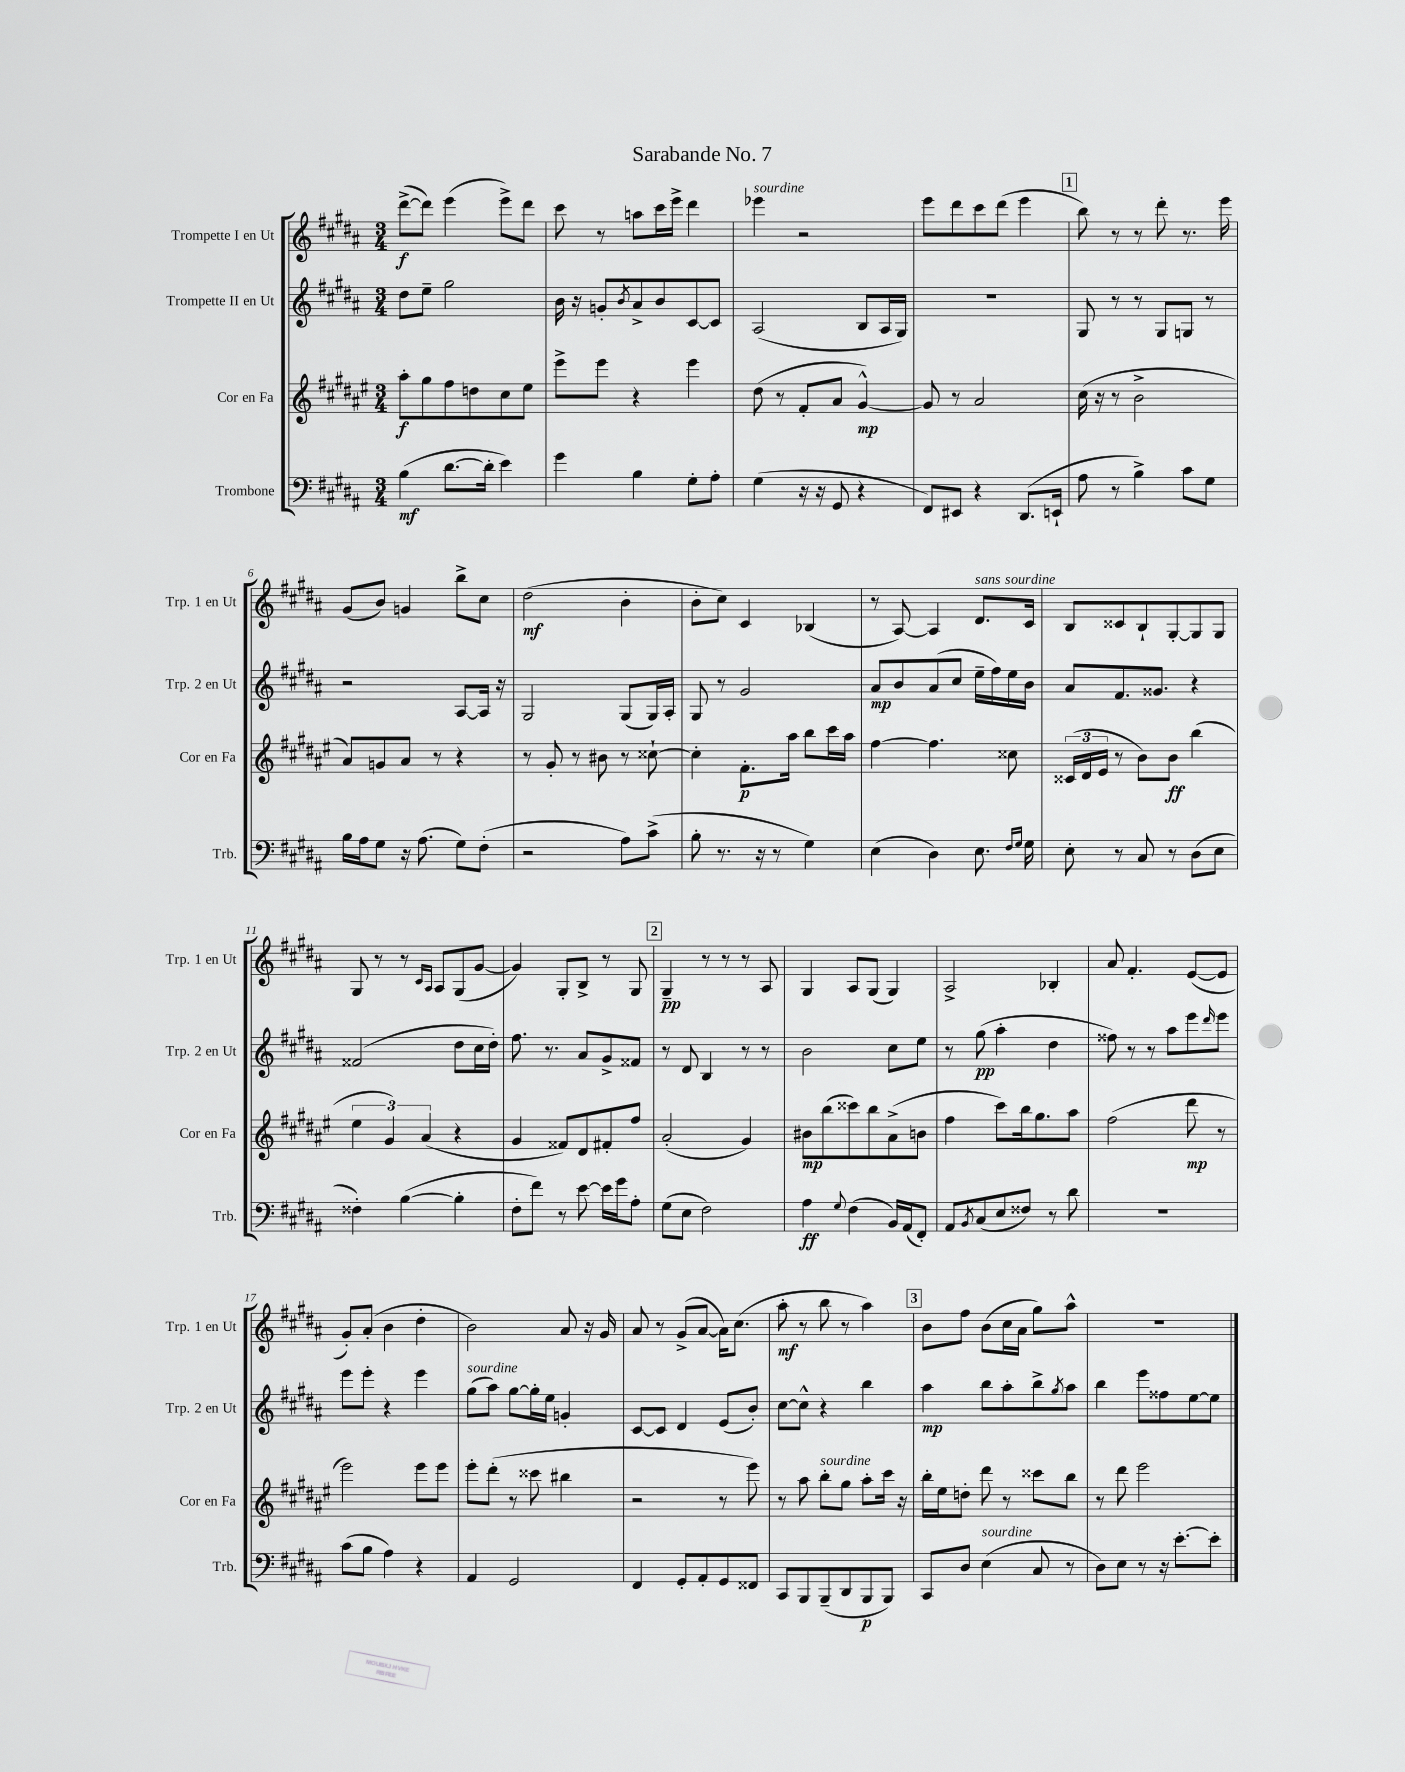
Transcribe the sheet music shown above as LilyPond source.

\header { title = "Sarabande No. 7" }
<<
\new StaffGroup <<
\new Staff = "s0" \with { instrumentName = "Trompette I en Ut" shortInstrumentName = "Trp. 1 en Ut" } {
    \clef treble \key b \major \numericTimeSignature \time 3/4
    dis'''8~->\f( dis'''8) e'''4( e'''8->) dis'''8 |
    cis'''8 r8 a''8 cis'''16 e'''16-> dis'''4 |
    ees'''4^\markup { \italic "sourdine" } r2 |
    e'''8 dis'''8 cis'''8 dis'''8( e'''4 |
    \mark \markup { \box "1" } b''8) r8 r8 dis'''8-. r8. e'''16 |
    gis'8( b'8) g'4 b''8-> cis''8 |
    dis''2\mf( b'4-. |
    b'8-. cis''8) cis'4 bes4( |
    r8 ais8~) ais4 dis'8.^\markup { \italic "sans sourdine" } cis'16 |
    b8 cisis'8 b8-! gis8~-. gis8 gis8 |
    gis8 r8 r8 \grace { cis'16 ais16 } ais8 gis8( gis'8~ |
    gis'4) gis8-. b8-> r8 gis8 |
    \mark \markup { \box "2" } gis4--\pp r8 r8 r8 ais8 |
    gis4 ais8 gis8( gis4) |
    ais2-> bes4-. |
    ais'8 fis'4.-. e'8~( e'8 |
    gis'8-.) ais'8-.( b'4 dis''4-. |
    b'2) ais'8 r16 gis'16 |
    ais'8 r8 gis'8->( ais'8~ ais'16) cis''8.( |
    ais''8-.\mf r8 b''8 r8 ais''4) |
    \mark \markup { \box "3" } b'8 fis''8 b'8( cis''16 ais'16 gis''8) ais''8-^ |
    R2. \bar "|." |
}
\new Staff = "s1" \with { instrumentName = "Trompette II en Ut" shortInstrumentName = "Trp. 2 en Ut" } {
    \clef treble \key b \major \numericTimeSignature \time 3/4
    dis''8 e''8-- gis''2 |
    b'16 r16 g'8-. \acciaccatura { b'8 } ais'8-> b'8 cis'8~ cis'8 |
    ais2( b8 ais16 gis16) |
    R2. |
    \mark \markup { \box "1" } gis8 r8 r8 gis8 g8 r8 |
    r2 ais8~ ais16 r16 |
    gis2 gis8( gis16) ais16-. |
    gis8 r8 gis'2 |
    ais'8\mp b'8 ais'8( cis''8 e''16-- fis''16) e''16 b'16 |
    ais'8 fis'8. gisis'8. r4 |
    fisis'2( dis''8 cis''16 dis''16-.) |
    fis''8. r8. ais'8 gis'8-> fisis'8 |
    \mark \markup { \box "2" } r8 dis'8 b4 r8 r8 |
    b'2 cis''8 e''8 |
    r8 gis''8\pp( ais''4-. dis''4 |
    fisis''8) r8 r8 ais''8 e'''8 \grace { dis'''16 } e'''8 |
    e'''8 e'''8-. r4 e'''4 |
    gis''8^\markup { \italic "sourdine" }( ais''8) gis''8~ gis''16-. e''16 g'4-. |
    cis'8~ cis'8 dis'4 e'8( b'8-.) |
    cis''8~ cis''8-^ r4 b''4 |
    \mark \markup { \box "3" } ais''4\mp b''8 ais''8-. b''8-> \acciaccatura { gis''8 } ais''8 |
    b''4 e'''8 fisis''8 e''8~ e''8 \bar "|." |
}
\new Staff = "s2" \with { instrumentName = "Cor en Fa" shortInstrumentName = "Cor en Fa" } {
    \clef treble \key fis \major \numericTimeSignature \time 3/4
    ais''8-.\f gis''8 fis''8 d''8 cis''8 eis''8 |
    eis'''8-> eis'''8 r4 eis'''4 |
    dis''8( r8 fis'8-. ais'8 gis'4~-^\mp) |
    gis'8 r8 ais'2 |
    \mark \markup { \box "1" } cis''16( r16 r8 b'2-> |
    ais'8) g'8 ais'8 r8 r4 |
    r8 gis'8-. r8 bis'8 r8 cisis''8~-! |
    cisis''4-. fis'8.-.\p ais''16 b''8 cis'''16 ais''16 |
    fis''4~ fis''4. cisis''8 |
    \tuplet 3/2 { cisis'16( dis'16 eis'16 } r8 b'8) b'8\ff b''4( |
    \tuplet 3/2 { eis''4 gis'4) ais'4( } r4 |
    gis'4 fisis'8) dis'8 fis'8-. fis''8 |
    \mark \markup { \box "2" } ais'2-.( gis'4) |
    bis'8\mp b''8( cisis'''8) b''8 ais'8->( b'8 |
    fis''4 cis'''8) b''16 gis''8. ais''8 |
    fis''2( dis'''8\mp r8 |
    eis'''2) eis'''8 eis'''8 |
    eis'''8-. dis'''8-.( r8 cisis'''8 bis''4 |
    r2 r8 eis'''8) |
    r8 ais''8 b''8-.^\markup { \italic "sourdine" } gis''8 ais''8-. cis'''16 r16 |
    \mark \markup { \box "3" } b''16-. eis''16 d''8-. dis'''8 r8 cisis'''8 b''8 |
    r8 dis'''8 eis'''2 \bar "|." |
}
\new Staff = "s3" \with { instrumentName = "Trombone" shortInstrumentName = "Trb." } {
    \clef bass \key b \major \numericTimeSignature \time 3/4
    b4\mf( dis'8.~ dis'16-. e'4) |
    gis'4 b4 gis8-. ais8-. |
    gis4( r16 r16 gis,8 r4 |
    fis,8) eis,8 r4 dis,8.( e,16-! |
    \mark \markup { \box "1" } ais8 r8 b4->) cis'8 gis8 |
    b16 ais16 gis8 r16 ais8.( gis8) fis8-.( |
    r2 ais8) cis'8->( |
    b8-. r8. r16 r8 gis4) |
    e4( dis4) e8. \grace { fis16 gis16 } gis16 |
    e8-. r8 cis8 r8 dis8( e8 |
    fisis4-.) b4~( b4-. |
    fis8-. fis'8) r8 e'8~ e'16 gis'16 ais8-. |
    \mark \markup { \box "2" } gis8( e8 fis2) |
    ais4\ff \appoggiatura { gis8 } fis4( b,16) ais,16( fis,8-.) |
    ais,8 \acciaccatura { b,8 } cis8( e8 fisis8) r8 dis'8 |
    R2. |
    cis'8( b8 ais4) r4 |
    ais,4 gis,2 |
    fis,4 gis,8-. ais,8-. gis,8 fisis,8 |
    cis,8 b,,8 b,,8--( dis,8 b,,8\p b,,8) |
    \mark \markup { \box "3" } cis,8 dis8 e4^\markup { \italic "sourdine" }( cis8 r8 |
    dis8) e8 r8 r16 e'8.~-. e'8-. \bar "|." |
}
>>
>>
